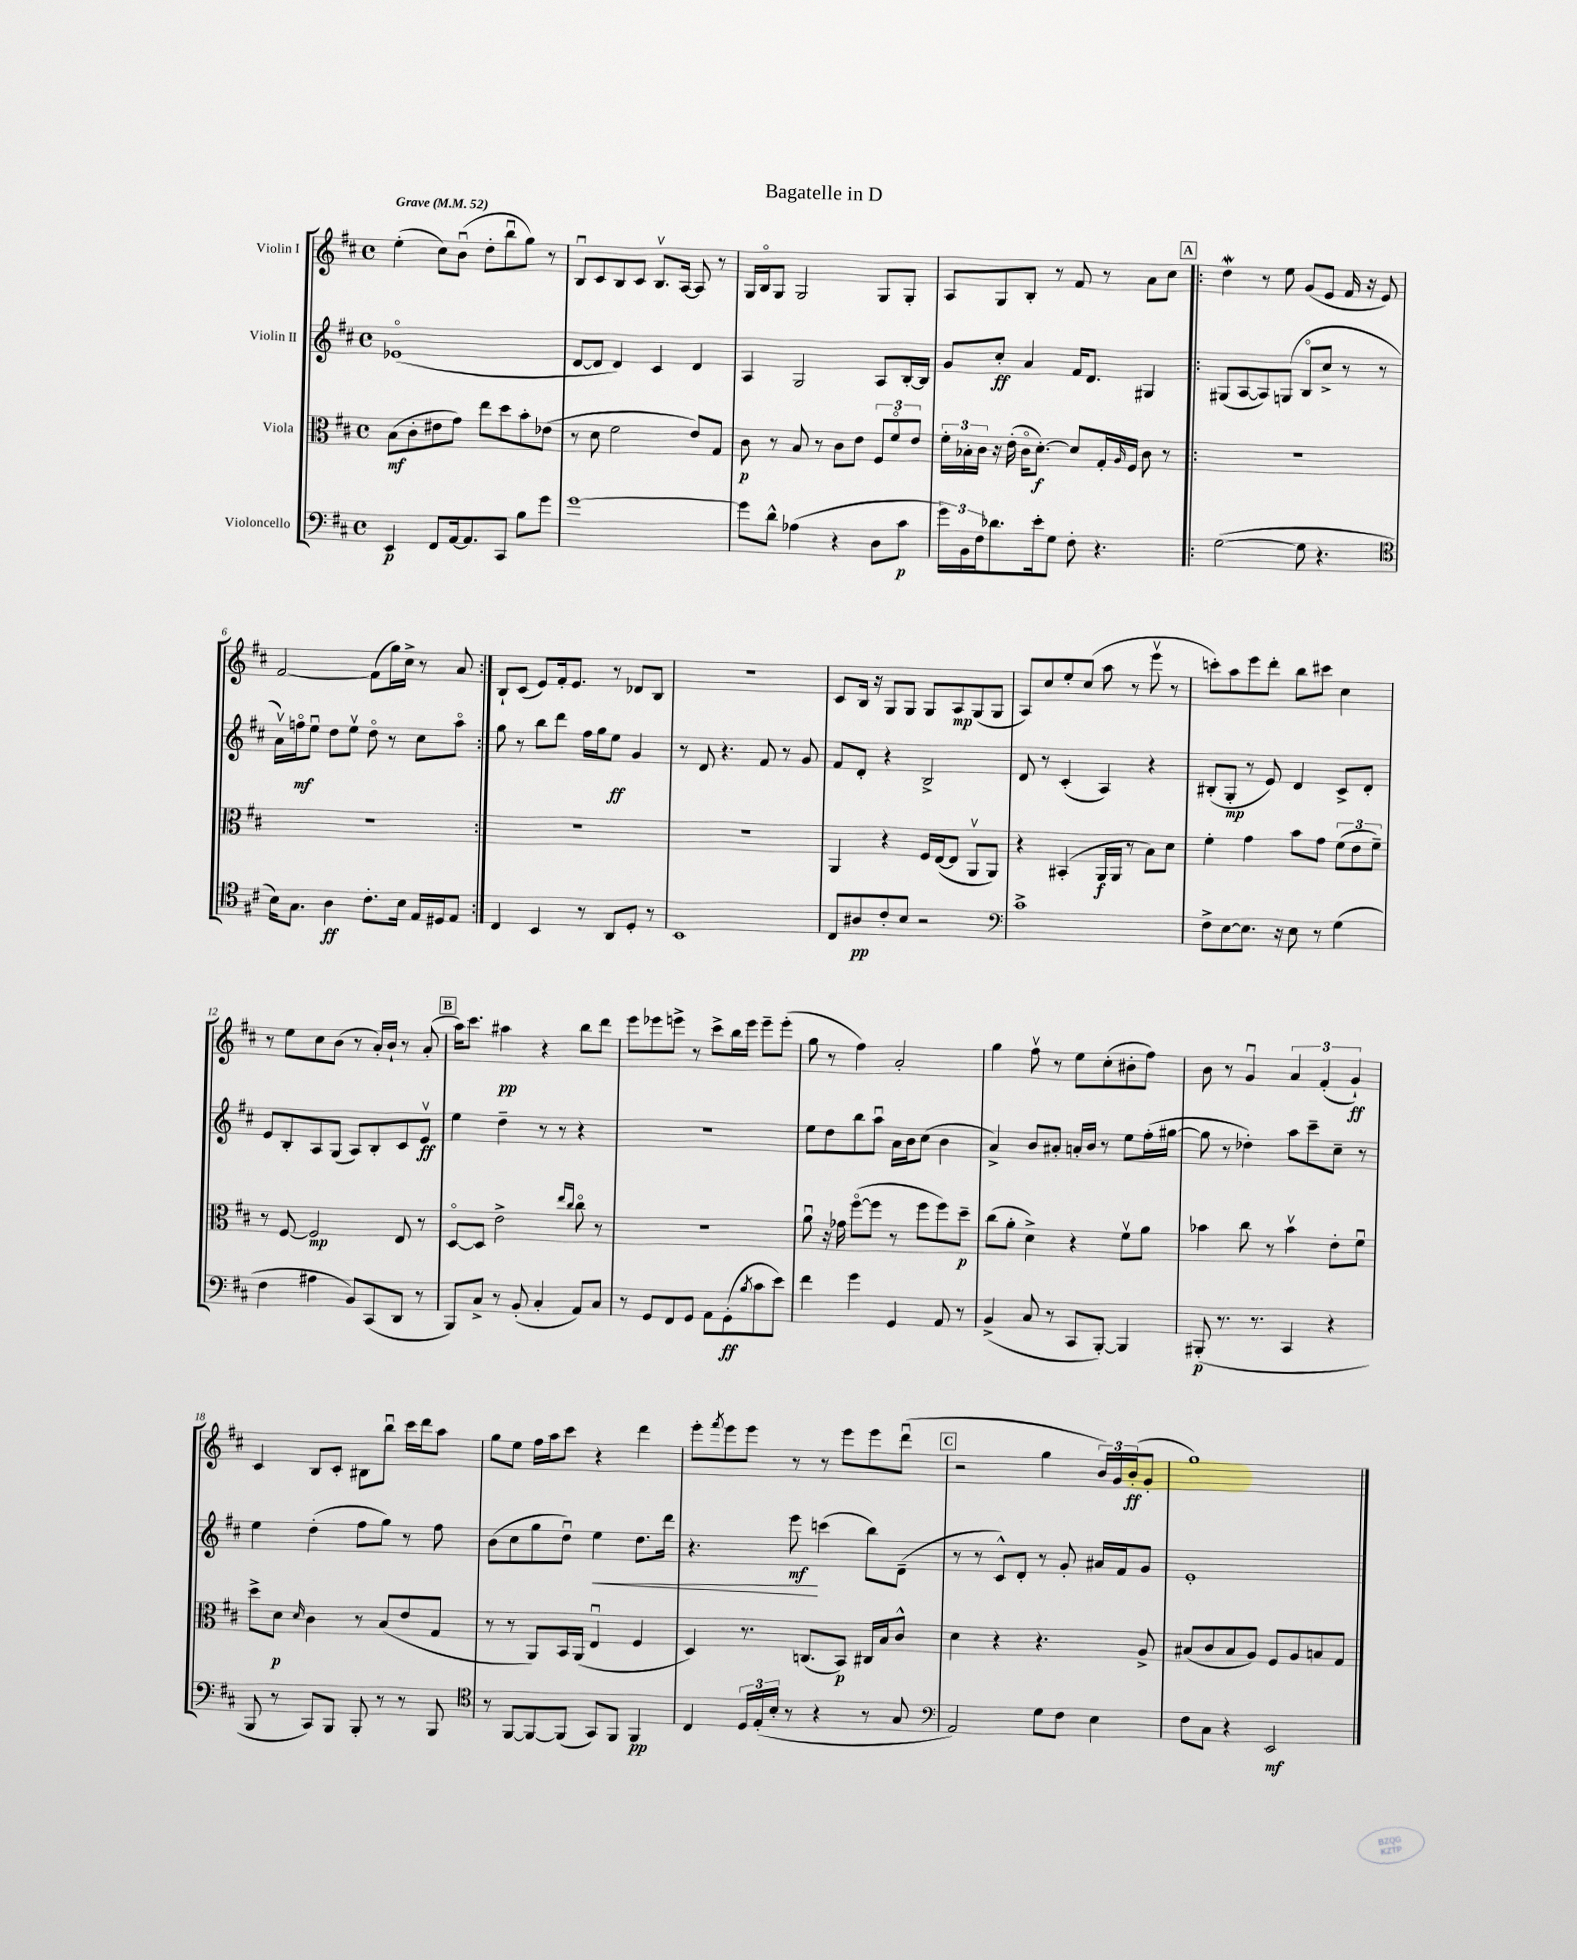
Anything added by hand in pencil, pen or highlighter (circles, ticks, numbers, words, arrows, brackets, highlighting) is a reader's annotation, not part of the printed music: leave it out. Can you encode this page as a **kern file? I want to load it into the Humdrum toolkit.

**kern	**kern	**kern	**kern
*staff4	*staff3	*staff2	*staff1
*clefF4	*clefC3	*clefG2	*clefG2
*k[f#c#]	*k[f#c#]	*k[f#c#]	*k[f#c#]
*M4/4	*M4/4	*M4/4	*M4/4
*met(c)	*met(c)	*met(c)	*met(c)
*MM52	*MM52	*MM52	*MM52
4EE/	(8B\L	(1e-o	(4ee'\
.	8c#'\	.	.
8FF#/L	8e#\	.	8cc#\L)
[16AA/k	8g\J)	.	(8bu\J
8.AA/]	.	.	.
.	8ee\L	.	8dd'\L
8CC#/J	8dd\	.	8bbu\
8B\L	8b'\	.	8gg\J)
8g\J	(8e-\J	.	8r
=	=	=	=
[1g	8r	[8d/L	8Bu/L
.	8d\	8d/]J	8c#/
.	2f#\	4d/)	8B/
.	.	.	8c#/J
.	.	4c#/	8.Bv/L
.	.	.	[16A/Jk
.	8e/L)	4d/	8A/]
.	8G/J	.	8r
=	=	=	=
8g\]L	8c#\	4A/	16G/LL
.	.	.	16Bo/J
8d^^\J	8r	.	8G/J
(4A-\	8B/	2G/	2G/
.	8r	.	.
4r	8c#\L	.	.
.	8e\J	.	.
8D\L	12F#/L	8A/L	8G/L
.	12f#o/	.	.
8c#\J	.	[16B'/L	8G'/J
.	12e/J	.	.
.	.	16B/]JJ	.
=	=	=	=
24g\LL)	24f#'\LL	8g/L	8A/L
24BB\	24B-'\	.	.
24F#\J	24c#\JJ	.	.
8.d-\	16r	8cc#'/J	8G/
.	(16e'\	.	.
.	16c#o\LK	4a/	8B'/J
16e'\k	[8.d'\J)	.	.
8G\J	.	.	8r
8F#'\	8d/]L	16f#/LK	8f#/
.	.	8.d/J	.
4.r	16G'/L	.	8r
.	16qqA/	.	.
.	16F#/JJ	.	.
.	8c#\	4G#/	8a\L
.	8r	.	8cc#\J
=!|:	=!|:	=!|:	=!|:
([2G\	1r	(8G#/L	4dd\
.	.	[8A/	.
.	.	8A/])	8r
.	.	(8G/J	8ee\
8G\]	.	8Bo/L	(8g/L
4.r	.	8cc#^/J	8e/J
.	.	8r	16f#/
.	.	.	16r
.	.	8r	8e/)
=	=	=	=
*clefC4	*	*	*
16B\LK)	1r	16av\LL)	[2f#/
8.G\J	.	16ffo\J	.
.	.	8eeu\J	.
4A\	.	8dd\L	.
.	.	8eev\J	.
8.c#'\L	.	8ddo\	(8f#\]L
.	.	8r	16gg\L)
16B\Jk	.	.	16cc#^\JJ
16E/LL	.	8cc#\L	8r
16D#/J	.	.	.
8E/J	.	8aao\J	8a/
=:|!	=:|!	=:|!	=:|!
4C#/	1r	8gg\	8B`/L
.	.	8r	(8c#/J
4BB/	.	8bb\L	8e/L)
.	.	8ddd\J	16f#'/k
.	.	.	8.e/J
8r	.	16ff#\LL	.
.	.	16gg\J	.
8AA/L	.	8ee\J	8r
8D'/J	.	4g/	8d-/L
8r	.	.	8B/J
=	=	=	=
1BB	1r	8r	1r
.	.	8d/	.
.	.	4.r	.
.	.	8f#/	.
.	.	8r	.
.	.	8g/	.
=	=	=	=
8C#/L	4AA/	8f#/L	8c#/L
8A#/	.	8d'/J	16B/Jk
.	.	.	16r
8c#'/	4r	4r	8G/L
8B/J	.	.	8G/J
2r	16F#/LL	2B^/	8G/L
.	([16E/J	.	.
.	8E/]J	.	8A/
.	8AAv/L	.	(8G/
.	8AA/J)	.	8G/J
=	=	=	=
*clefF4	*	*	*
1c#^	4r	8d/	8A/L)
.	.	8r	8cc#/
.	(4BB#'/	(4c#'/	8ee'/
.	.	.	(8cc#/J
.	16AA/LL	4A/)	8aa\
.	16AA/JJ	.	.
.	8r	.	8r
.	8B\L)	4r	8eeev\
.	8d\J	.	8r
=	=	=	=
8F#^\L	4f#'\	(8B#'/L	8ccc'\L)
[8E\	.	8G'/J	8aa\
8.E\]J	4g\	8r	8eee\
.	.	8e/)	8ddd'\J
16r	.	.	.
8E\	8b\L	4d/	8bb\L
8r	8g\J	.	8ccc#\J
(4G\	(12f#\L	8c#^/L	4cc#\
.	12e\	.	.
.	.	8d'/J	.
.	12f#~\J)	.	.
=	=	=	=
4F#\	8r	8e/L	8r
.	[8F#/	8B'/	8ee\L
4A#\	2F#/]	8A/	8cc#\
.	.	(8G/J	(8b\J
8BB/L)	.	8A/L)	8r
(8CC#/	.	8B'/	16a'/LL)
.	.	.	16b`/JJ
8DD/J	8E/	8c#/	8r
8r	8r	8ev/J	(8a'/
=	=	=	=
8BBB/L)	[8Do/L	4ee\	16aa\LK)
.	.	.	8.ccc#\J
8C#^/J	8D/]J	.	.
8r	2e^\	4dd~\	4aa#\
(8BB'/	.	.	.
4C#'/	.	8r	4r
.	.	8r	.
.	16qqee/LL	.	.
.	16qqcc#/JJ	.	.
8AA/L)	8cc#o\	4r	8bb\L
8C#/J	8r	.	8ddd\J
=	=	=	=
8r	1r	1r	8eee\L
8GG/L	.	.	8eee-\
8FF#/	.	.	8eee^\J
8GG/J	.	.	8r
8AA\L	.	.	8ccc#^\L
(8GG'\	.	.	16bb\L
.	.	.	16eee\JJ
8qB/	.	.	.
8c#\	.	.	8eee~\L
8e\J)	.	.	(8eee'\J
=	=	=	=
4f#\	8au\	8ee\L	8gg\
.	16r	8dd\	8r
.	16g-\	.	.
4g\	([8ff#o\L	8bb\	4ff#\)
.	8ff#\]J	8aau\J	.
4GG/	8r	16a\LL	2a'/
.	.	16b\J	.
.	8ff#\L	(8cc#\J	.
8AA/	8ff#\)	4b\	.
8r	8dd~\J	.	.
=	=	=	=
(4BB^/	(8cc#\L	4a^/)	4gg\
.	8a'\J	.	.
8C#/	4d^\)	8b/L	8ff#v\
8r	.	8a#'/J	8r
8CC#/L	4r	16a'/LL	8ee\L
.	.	16b/JJ	.
[8BBB'/J)	.	8r	(8cc#'\
4BBB/]	8f#v\L	8ee\L	8b#'\
.	8a\J	(16ff#'\L	8ff#\J)
.	.	[16gg#\JJ	.
=	=	=	=
(8BBB#'/	4b-\	8gg#\]	8b\
8.r	.	8r	8r
.	8cc#\	4dd-'\)	4gu/
8.r	.	.	.
.	8r	.	.
4CC#/	4b-v\	8aa\L	6a/
.	.	8ccc#~\	.
.	.	.	(6f#'/
4r	8e'\L	8cc#~\J	.
.	.	.	6g`/)
.	8f#u\J	8r	.
=	=	=	=
8BBB/	8dd^\L	4ee\	4c#/
8r	8d\J	.	.
.	16qqd/	.	.
8CC#/L)	4c#\	(4dd'\	8B/L
8BBB/J	.	.	8c#'/J
8BBB'/	8r	8ff#\L	8B#\L
8r	(8B/L	8gg\J)	8bbu\J
8r	8e/	8r	16ccc#\LL
.	.	.	16ddd\J
8BBB/	8G/J	8ff#\	8aa\J
=	=	=	=
*clefC4	*	*	*
8r	8r	(8b\L	8gg\L
[8FF#/L	8r	8cc#\	8ee\J
8FF#/_	8AA/L)	8gg\	16ff#\LL
.	.	.	16aa\J
(8FF#/]J	16BB/L	8ddu\J)	8ccc#\J
.	(16AA/JJ	.	.
8GG/L)	4Eu/	4ee\	4r
8FF#/J	.	.	.
4FF#/	4F#/	8.dd\L	4ddd\
.	.	16ddd\Jk	.
=	=	=	=
4C#/	4D/)	4.r	8eee'\L
.	.	.	8qfff#/
.	.	.	8eee\
24D/LL	8.r	.	8eee\J
(24E'/	.	.	.
24B'/JJ	.	.	.
8r	.	8eee\	8r
.	(8.C/L	.	.
4r	.	(4ccc\	8r
.	8BB/J)	.	8eee\L
8r	16C#/LL	8bb\L)	8eee\
.	16B/J	.	.
8G/	8c#^^/J	(8d~\J	(8dddu\J
=	=	=	=
*clefF4	*	*	*
2AA/)	4d\	8r	2r
.	.	8r	.
.	4r	8c#^^/L)	.
.	.	8d'/J	.
8G\L	4.r	8r	4gg\
8F#\J	.	8g'/	.
4E\	.	16a#/LL	24b/LL)
.	.	.	24g/
.	.	16f#/J	.
.	.	.	(24b'/J
.	8A^/	8g/J	8g'/J
=	=	=	=
8F#\L	(8B#/L	1e'	1gg)
8C#\J	8c#/	.	.
4r	8B#/	.	.
.	8A/J)	.	.
2EE/	8F#/L	.	.
.	8A/	.	.
.	8B/	.	.
.	8G/J	.	.
==	==	==	==
*-	*-	*-	*-
